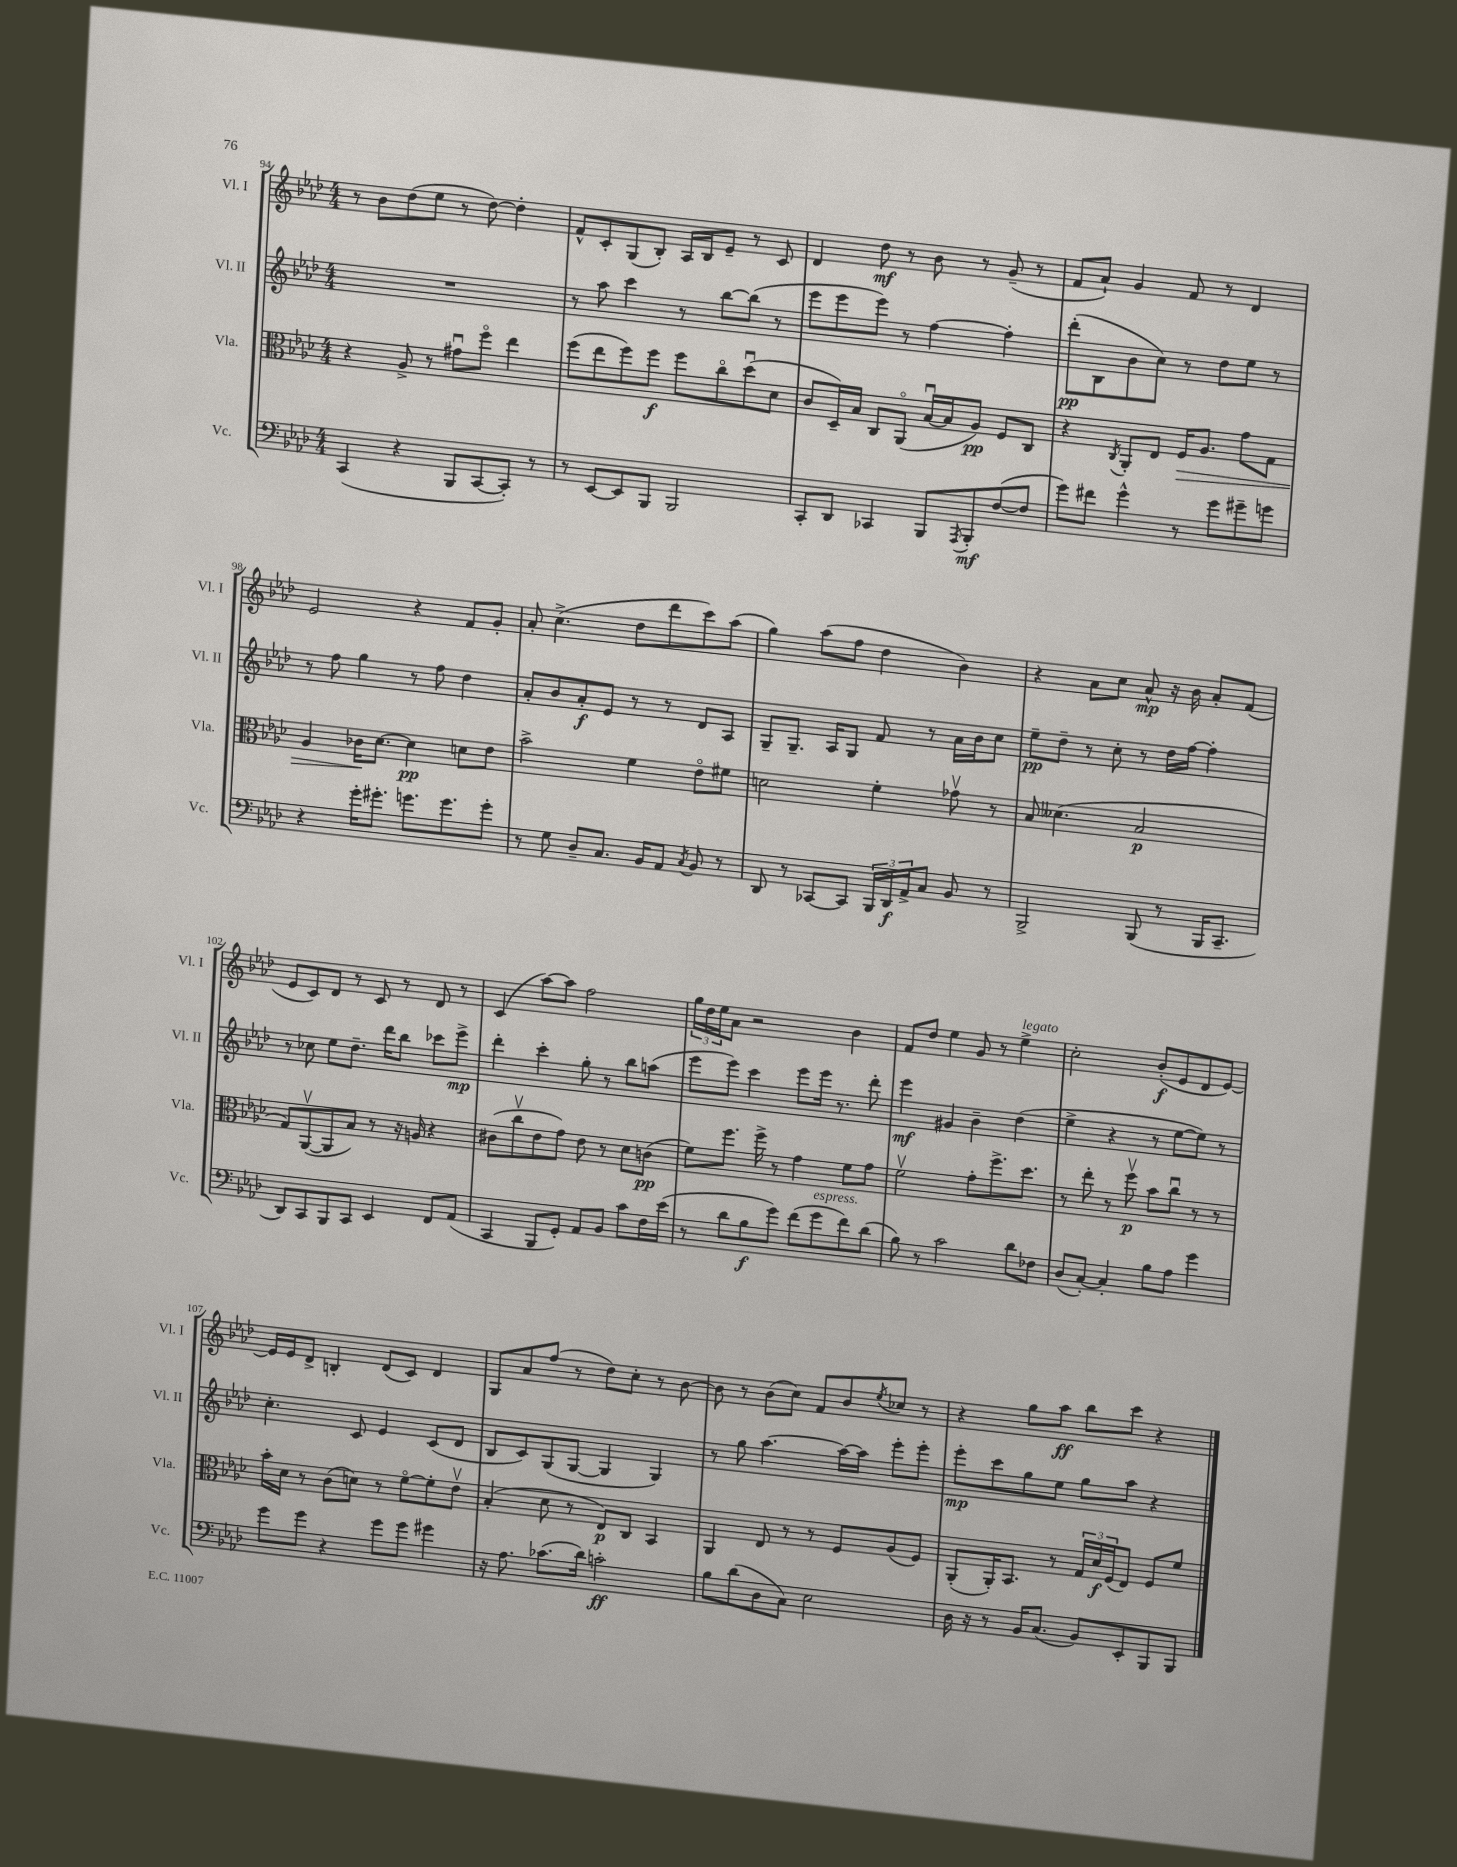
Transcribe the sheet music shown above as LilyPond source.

<<
\new StaffGroup <<
\new Staff = "s0" \with { instrumentName = "Vl. I" shortInstrumentName = "Vl. I" } {
    \clef treble \key aes \major \numericTimeSignature \time 4/4
    r8 bes'8 des''8( ees''8 r8 des''8~) des''4-. |
    f'8-^ c'8-. g8( bes8-.) aes16 bes16 ees'8-- r8 c'8 |
    des'4 des''8\mf r8 bes'8 r8 g'8--( r8 |
    f'8 aes'8-!) g'4 f'8 r8 des'4 |
    ees'2 r4 f'8 g'8-. |
    aes'8-. c''4.->( des''8 des'''8 c'''8) aes''8( |
    g''4) aes''8( f''8 des''4 bes'4) |
    r4 aes'8 c''8 aes'8-^\mp r16 bes'16 aes'8-. f'8( |
    ees'8 c'8) des'8 r8 c'8 r8 des'8 r8 |
    c'4( aes''8~) aes''8 f''2 |
    \tuplet 3/2 { g''16 des''16 ees''16 } aes'8 r2 bes'4 |
    f'8 des''8 ees''4 g'8 r8 ees''4->^\markup { \italic "legato" } |
    c''2-. bes'8-.\f( ees'8 des'8 ees'8~) |
    ees'16 ees'16 des'8-> b4-. des'8( c'8) des'4 |
    g8 aes'8 f''8( r8 des''8) c''8-. r8 bes'8~ |
    bes'8 r8 bes'8( c''8) f'8 bes'8 \acciaccatura { ees''8 } ces''8 r8 |
    r4 g''8 aes''8\ff bes''8 c'''8 r4 \bar "|." |
}
\new Staff = "s1" \with { instrumentName = "Vl. II" shortInstrumentName = "Vl. II" } {
    \clef treble \key aes \major \numericTimeSignature \time 4/4
    R1 |
    r8 aes''8 c'''4 r8 bes''8~ bes''8( r8 |
    ees'''8 ees'''8 ees'''8) r8 f''4~ f''4-. |
    des'''8-.\pp( bes8 bes'8 c''8) r8 des''8 ees''8 r8 |
    r8 f''8 g''4 r8 f''8 des''4 |
    aes'8-. bes'8 aes'8-.\f ees'8 r8 r8 des'8 aes8 |
    g8-- g8.-- aes16 g8 f'8 r8 aes'16 bes'16 c''8 |
    ees''8--\pp des''8-- r8 c''8-. r8 des''16 f''16~ f''4-. |
    r8 ces''8 ees''8 des''8.-- des'''16 bes''8 ces'''8 ees'''8->\mp |
    des'''4-. c'''4-. g''8-. r8 bes''8 a''8( |
    ees'''8 ees'''8) c'''4 ees'''8 ees'''16 r8. des'''8-. |
    ees'''4\mf gis'4 bes'4-- des''4( |
    ees''4-> r4 r8 ees''8~ ees''8) r8 |
    c''4.-. c'8 ees'4 c'8( des'8 |
    bes8 c'8) g8( g8~ g4 g4) |
    r8 g''8 aes''4.~ aes''16~ aes''16 ees'''8-. ees'''8-. |
    ees'''8-.\mp c'''8 g''8 ees''8 g''8 aes''8 r4 \bar "|." |
}
\new Staff = "s2" \with { instrumentName = "Vla." shortInstrumentName = "Vla." } {
    \clef alto \key aes \major \numericTimeSignature \time 4/4
    r4 aes8-> r8 gis'8\downbow f''8\flageolet ees''4 |
    f''8( ees''8 f''8) f''8\f f''8 c''8\flageolet des''8\downbow( des'8 |
    c'8 des16--) bes16 c8 aes,8\flageolet( bes16~\downbow bes16 aes8\pp) f8 c8 |
    r4 \acciaccatura { c8 } aes,8-. ees8 f16\> aes8. g'8 g8 |
    aes4 ces'16\! des'8.~ des'4\pp d'8 ees'8 |
    bes'2-> f'4 ees'8\flageolet fis'8 |
    d'2 f'4-. ges'8\upbow r8 |
    bes8 deses'4.( bes2\p |
    g8) aes,8~\upbow( aes,8 bes8) r8 r16 a16 r4 |
    cis'8( c''8\upbow ees'8 g'8) ees'8 r8 des'8 c'8\pp( |
    f'8) f''8. f''16-> r8 g'4 f'8 g'8 |
    f'2\upbow g'8-. f''8.-> des''8. |
    r8 ees''8-. r8 f''8\upbow\p bes'8 c''8\downbow r8 r8 |
    bes'16-. des'16 r8 c'8( d'8) r8 f'8~\flageolet f'8-. ees'8\upbow |
    bes4-.( des'8 r8 ees8\p) c8 bes,4 |
    aes,4 ees8 r8 r8 f8 aes8( f8) |
    aes,8-.( aes,16-.) bes,8. r8 \tuplet 3/2 { g16 des'16\f f16( } ees8) f8 f'8 \bar "|." |
}
\new Staff = "s3" \with { instrumentName = "Vc." shortInstrumentName = "Vc." } {
    \clef bass \key aes \major \numericTimeSignature \time 4/4
    c,4( r4 bes,,8 c,8~ c,8-.) r8 |
    r8 ees,8~ ees,8 bes,,8 bes,,2 |
    c,8-. des,8 ces,4 bes,,8 \acciaccatura { aes,,8 } bes,,8-.\mf f8~( f8 |
    g'8) fis'8 g'4-^ r8 g'8 gis'8-- g'8 |
    r4 g'16-. gis'8.-. g'8. g'8. g'8-. |
    r8 g8 des8-- c8. bes,16 aes,8 \acciaccatura { c8 } bes,8 r8 |
    des,8 r8 ces,8~ ces,8 \tuplet 3/2 { bes,,16 des,16\f aes,16-> } c8 bes,8 r8 |
    bes,,2-> bes,,8( r8 bes,,16 c,8.-- |
    des,8) c,8 bes,,8 c,8 ees,4 f,8 aes,8( |
    c,4 bes,,8 g,8-.) aes,8 bes,8 c'8 f16 ees'16( |
    r8 des'8 bes8\f g'8) f'8( g'8^\markup { \italic "espress." } f'8) des'8( |
    bes8) r8 c'2 des'8 fes8 |
    des8( c8~-.) c4-. bes8 aes8 g'4 |
    g'8 g'8 r4 g'8 g'8 gis'4 |
    r16 aes8. ces'8.( des'16) c'2-.\ff |
    bes8 des'8( des8 c8) ees2 |
    des16 r16 r8 bes,16 c8.( bes,8) ees,8-. bes,,8 bes,,8 \bar "|." |
}
>>
>>
\layout { \context { \Score currentBarNumber = #94 } }
